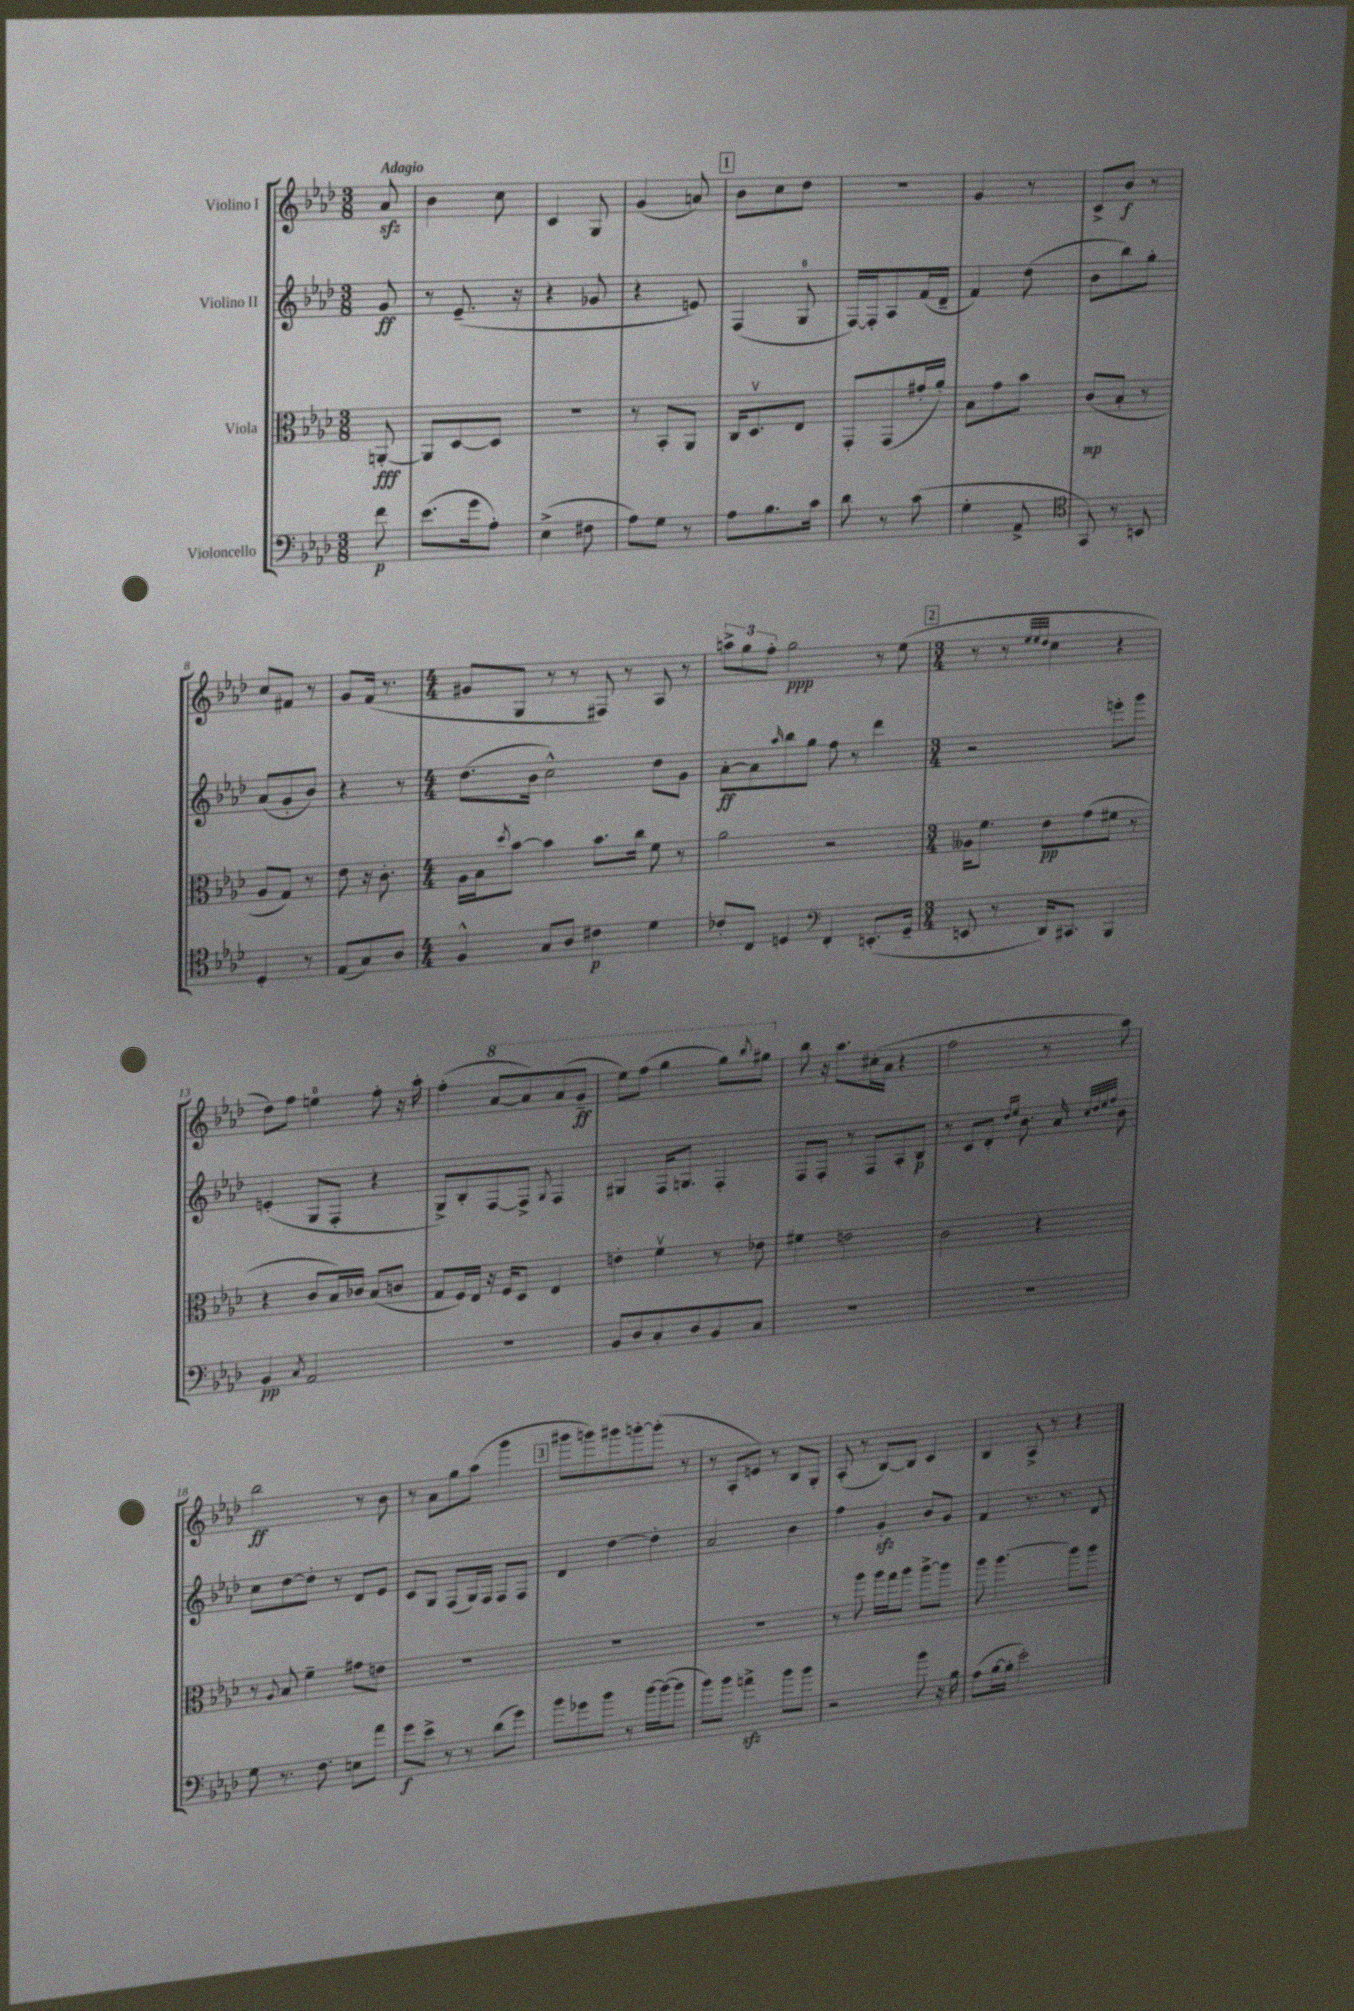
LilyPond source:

<<
\new StaffGroup <<
\new Staff = "s0" \with { instrumentName = "Violino I" } {
    \clef treble \key aes \major \numericTimeSignature \time 3/8 \partial 8 \tempo "Adagio"
    aes'8\sfz |
    bes'4 c''8 |
    c'4 g8 |
    g'4( a'8) |
    \mark \markup { \box "1" } bes'8 c''8 des''8 |
    R4. |
    g'4 r8 |
    c'8-> bes'8\f r8 |
    c''8 fis'8 r8 |
    g'8 f'16( r8. |
    \numericTimeSignature \time 4/4 gis'8 g8 r8 r8 fis8) r8 aes8 r8 |
    \tuplet 3/2 { a''8-> g''8 f''8-. } g''2\ppp r8 ees''8( |
    \mark \markup { \box "2" } \numericTimeSignature \time 3/4 r8 r8 \grace { ees''32 ees''32 des''32 } c''4 r4 |
    des''8) f''8 e''4-0 f''8-. r16 aes''16-. |
    f''4-.( \ottava #1 aes''8~ aes''8) aes''8( g''8--\ff |
    ees'''8) f'''8( g'''4 g'''8) \acciaccatura { bes'''8 } gis'''8 \ottava #0 |
    bes''8 r16 aes''8. cis''16-.( aes'16 r4 |
    f''2 r8 aes''8) |
    bes''2\ff r8 bes'8 |
    r8 aes'8 g''8 aes''8( g'''4 |
    \mark \markup { \box "3" } gis'''8 g'''8) gis'''8 g'''8~-. g'''8-.( r8 |
    r8 aes8-. e'8) r8 bes8 g8-. |
    aes8-.( r8 bes8~) bes8 c'4 |
    bes4 aes8-> r8 r4 \bar "|." |
}
\new Staff = "s1" \with { instrumentName = "Violino II" } {
    \clef treble \key aes \major \numericTimeSignature \time 3/8 \partial 8
    g'8\ff |
    r8 ees'8.--( r16 |
    r4 ges'8 |
    r4 e'8) |
    \mark \markup { \box "1" } f4( g8-0 |
    f16~) f16-. aes8 f'16( des'16-- |
    f'4) des''8( |
    bes'8 bes''8) g''8-. |
    aes'8( g'8-. bes'8) |
    r4 r8 |
    \numericTimeSignature \time 4/4 des''8.( bes'16 c''2-^) des''8 g'8 |
    aes'8~-.\ff aes'8 \grace { aes''16 } bes''8 g''8 f''8 r8 des'''4 |
    \mark \markup { \box "2" } \numericTimeSignature \time 3/4 r2 e'''8-. g'''8 |
    e'4-.( g8 f8-. r4 |
    g8->) bes8-. f8~ f8-> \acciaccatura { g8 } f4 |
    gis4 f16 g8. f4-. |
    f8 f8-. r8 f8 aes8-. bes8\p |
    r8 c'8 des'8-. \grace { des''16 ees''16 } bes'8. aes'16 \grace { c''32 des''32 ees''32 f''32 } bes'8 |
    c''8 des''8~ des''8-. r8 des'8 ees'8 |
    c'8 g8 f8( g16) f16 f8 f8 |
    \mark \markup { \box "3" } des'4 des''4~ des''4-. |
    aes'2 bes'4 |
    f''4 g'4-.\sfz bes'8 g'8 |
    f'4 r8. r8. des'8 \bar "|." |
}
\new Staff = "s2" \with { instrumentName = "Viola" } {
    \clef alto \key aes \major \numericTimeSignature \time 3/8 \partial 8
    a,8~-.\fff |
    a,8 des8~ des8 |
    R4. |
    r8 bes,8-. aes,8 |
    \mark \markup { \box "1" } c16 des8.\upbow ees8 |
    g,8-. g,8( gis'16-. aes'16-.) |
    bes8 g'8 bes'8 |
    c'8\mp( bes8-. r8 |
    aes8 g8) r8 |
    ees'8 r16 c'8.-. |
    \numericTimeSignature \time 4/4 aes16 bes16 \acciaccatura { des''8 } bes'8~ bes'4 bes'8. c''16 f'8 r8 |
    aes'2 r2 |
    \mark \markup { \box "2" } \numericTimeSignature \time 3/4 aeses16 f'8. ees'8\pp g'8( fis'8 r8 |
    r4 c'8 bes16) ces'16 bes8( c'8 |
    g8 f16) ees16 r16 f16 des8 ees4 |
    e'4-. f'4\upbow r8 ees'8 |
    fis'4 e'2 |
    c'2 r4 |
    r8 \appoggiatura { aes8 } bes8 f'4-- gis'8 e'8 |
    R2. |
    \mark \markup { \box "3" } R2. |
    R2. |
    r8 aes''8 aes''16 g''16 aes''8 aes''8~-> aes''8 |
    aes''8 aes''4.~ aes''8 aes''8 \bar "|." |
}
\new Staff = "s3" \with { instrumentName = "Violoncello" } {
    \clef bass \key aes \major \numericTimeSignature \time 3/8 \partial 8
    f'8\p |
    ees'8.( g'16 aes8-.) |
    ees4->( fis8 |
    aes8) g8 r8 |
    \mark \markup { \box "1" } aes8 bes8. c'16 |
    des'8 r8 c'8( |
    g4-. aes,8-> |
    \clef tenor g,8) r8 b,8 |
    des4-. r8 |
    ees8( g8) aes8 |
    \numericTimeSignature \time 4/4 f4-^ g8 aes8 cis'4\p des'4 |
    ces'8-. c8 d4 \clef bass f,4-. e,8.-.( g,16-- |
    \mark \markup { \box "2" } \numericTimeSignature \time 3/4 e,8 r8 des,16) cis,8. bes,,4 |
    bes,4\pp \acciaccatura { c8 } aes,2 |
    R2. |
    bes,8 des8 c8-. des8 bes,8 c8 |
    R2. |
    R2. |
    g8 r8. f8. e8 aes'8 |
    g'8\f ees'8-> r8 r8 des'8( g'8) |
    \mark \markup { \box "3" } bes'8 ges'8 bes'8 r8 bes'16~ bes'16~( bes'8 |
    bes'8) bes'8 a'4->\sfz bes'8 bes'8 |
    r2 bes'8 r16 bes16 |
    aes8( bes16~ bes16-. ees'2-.) \bar "|." |
}
>>
>>
